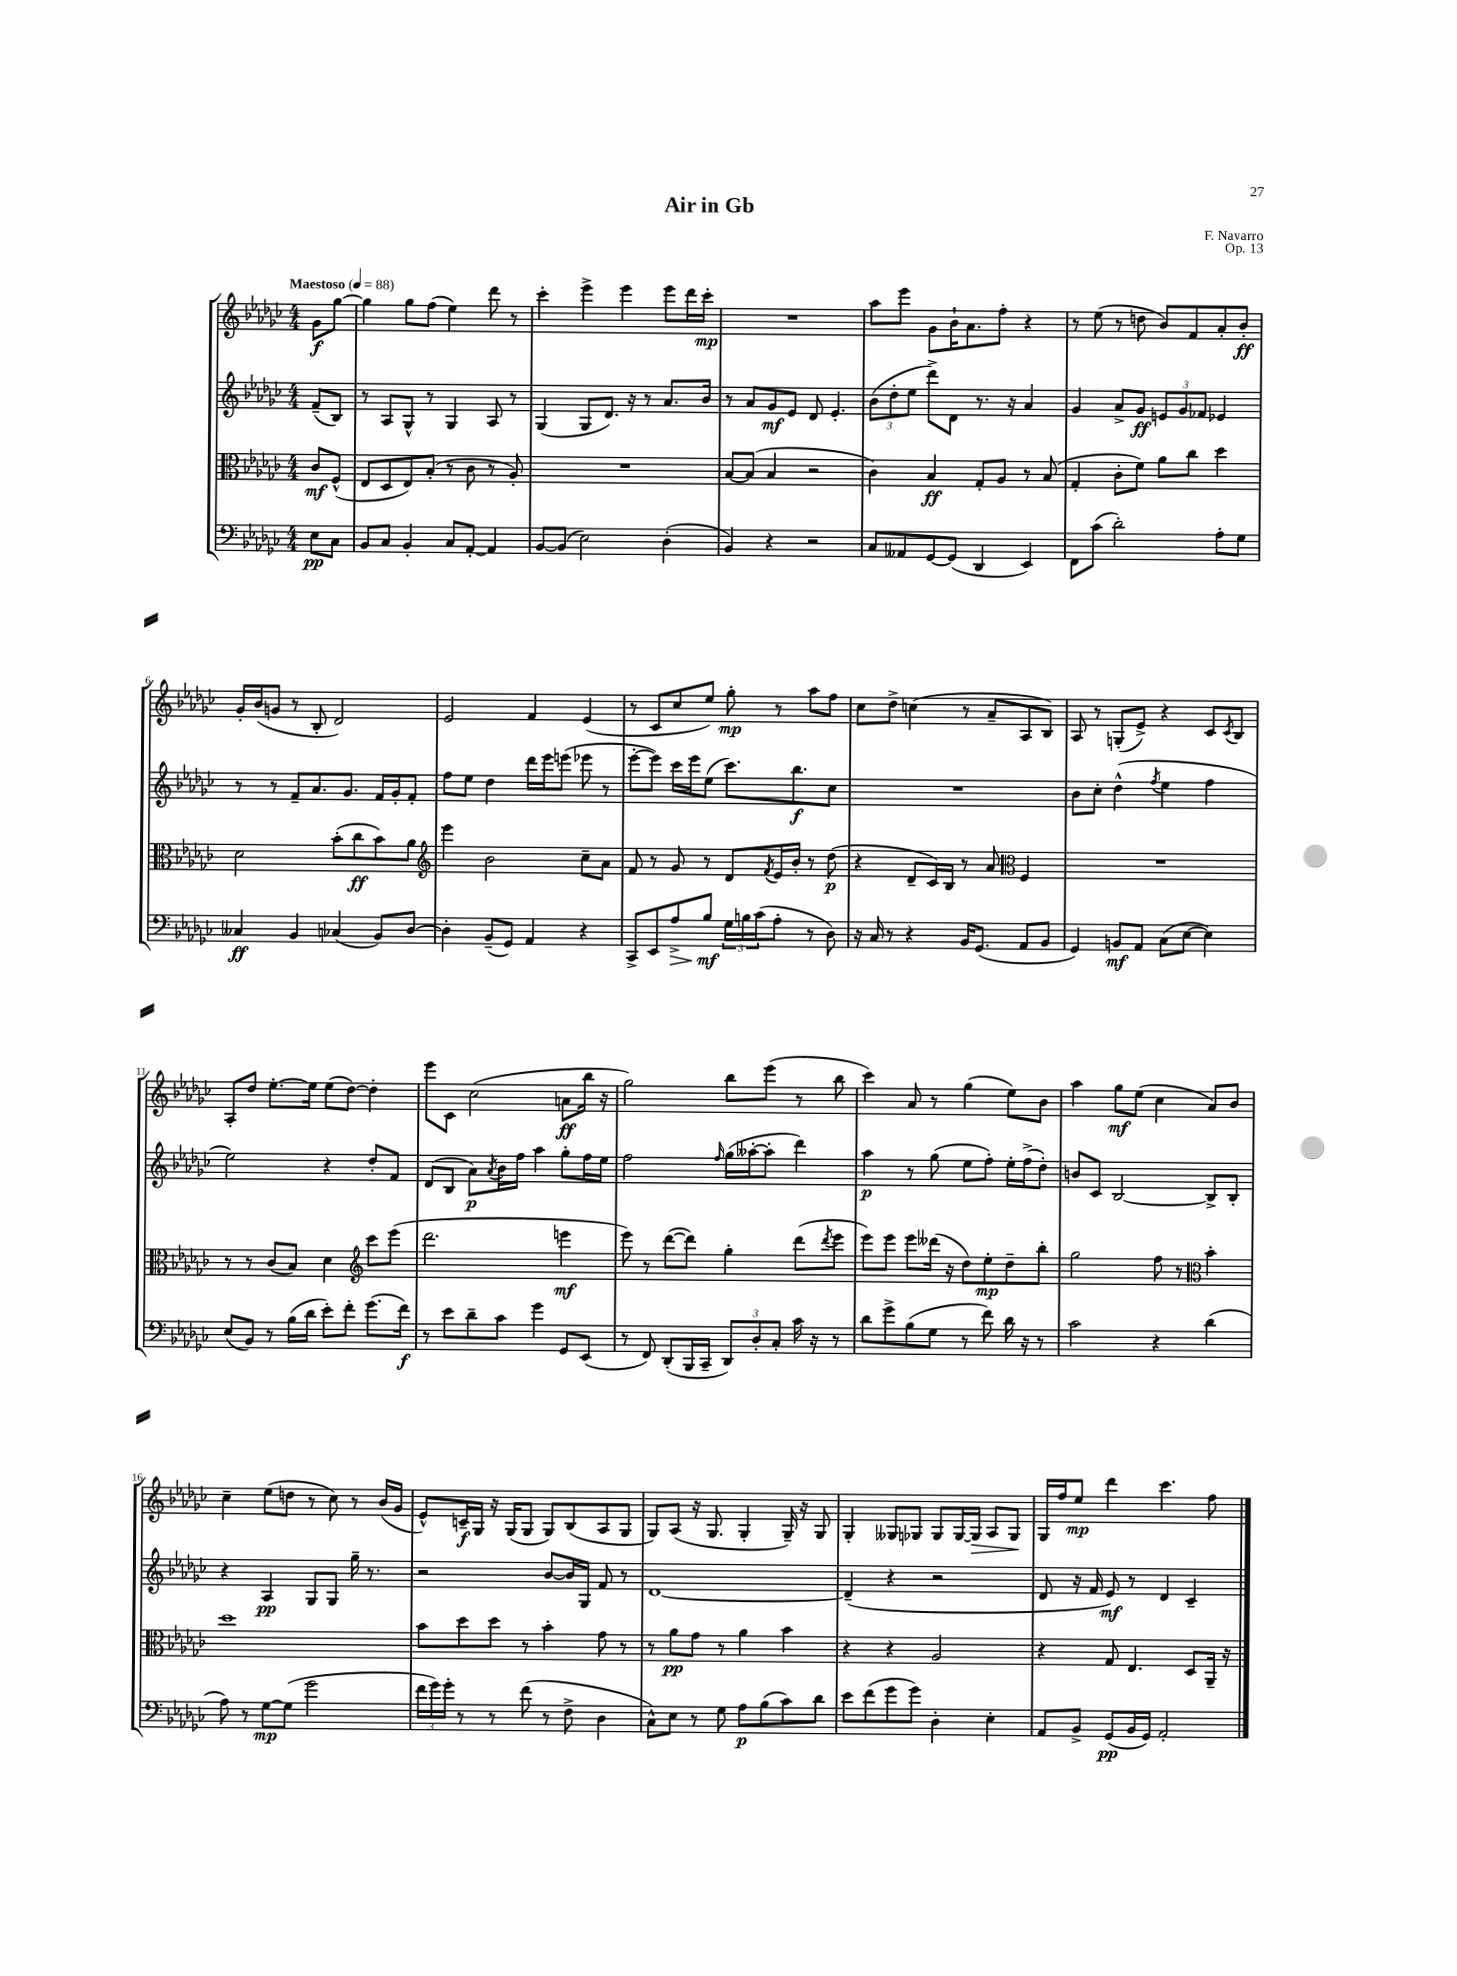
\header { title = "Air in Gb" composer = "F. Navarro" opus = "Op. 13" }
<<
\new StaffGroup <<
\new Staff = "s0" {
    \clef treble \key ges \major \numericTimeSignature \time 4/4 \partial 4 \tempo "Maestoso" 4 = 88
    ges'8\f ges''8~ |
    ges''4 ges''8 f''8( ees''4) des'''8 r8 |
    ces'''4-. ees'''4-> ees'''4 ees'''8 des'''16 ces'''16-.\mp |
    R1 |
    aes''8 ees'''8 ges'8 bes'16-! aes'8. f''8-. r4 |
    r8 ees''8( r8 d''8 bes'8) f'8 aes'8-. bes'8-.\ff |
    ges'16-. bes'16( g'8 r8 bes8-. des'2) |
    ees'2 f'4 ees'4( |
    r8 ces'8 ces''8 ees''8) ges''8-.\mp r8 aes''8 f''8 |
    ces''8 des''8-> c''4( r8 aes'8-- aes8 bes8) |
    aes8 r8 g8-.( ees'8->) r4 ces'8 \acciaccatura { ces'8 } bes8 |
    aes8-. des''8 ees''8.~-. ees''16 ees''8( des''8~) des''4-. |
    ees'''8 ces'8 ces''2( a'8\ff bes''16 r16 |
    ges''2) bes''8 ees'''8( r8 bes''8 |
    ces'''4) aes'8 r8 ges''4( ees''8) bes'8 |
    aes''4 ges''8\mf ees''8( ces''4 aes'8) bes'8 |
    ces''4-- ees''8( d''8 r8 ces''8) r8 bes'16( ges'16 |
    ees'8-^) c'16--\f ges16 r16 ges16( ges8 ges8) bes8( aes8 ges8 |
    ges8) aes8( r16 ges8. ges4-. ges16--) r16 ges8 |
    ges4-. geses8 ges8 ges8 ges16~ ges16\> aes8 ges8\! |
    ges16 f''16 ees''8\mp des'''4 ces'''4. f''8 \bar "|." |
}
\new Staff = "s1" {
    \clef treble \key ges \major \numericTimeSignature \time 4/4 \partial 4
    f'8--( bes8) |
    r8 aes8 ges8-^ r8 ges4 aes8 r8 |
    ges4( ges8 des'8.) r16 r8 aes'8. bes'16 |
    r8 aes'8 ges'8\mf ees'8 des'8 ees'4.-. |
    \tuplet 3/2 { bes'8( des''8-. ees''8 } des'''8->) des'8 r8. r16 aes'4 |
    ges'4 aes'8-> ges'8\ff \tuplet 3/2 { e'8 ges'8 fes'8 } ees'4 |
    r8 r8 f'8-- aes'8. ges'8. f'16 ges'16-. f'8-. |
    f''8 ees''8 des''4 des'''16 ees'''16 e'''8( ees'''8 r8 |
    ees'''8~-. ees'''8) ces'''16 ees'''16 ees''8( ces'''8.) bes''8.\f ces''8 |
    R1 |
    bes'8 ces''8-. des''4-^( \acciaccatura { f''8 } ees''4 f''4 |
    ees''2) r4 des''8-. f'8 |
    des'8( bes8 aes'8\p) \acciaccatura { aes'8 } bes'16 f''16 aes''4 ges''8-. f''16 ees''16 |
    f''2 \grace { f''16 } ges''16( aeses''16~-. aeses''8-. des'''4) |
    aes''4\p r8 ges''8( ees''8 f''8-.) ees''16-. f''16->( des''8-.) |
    b'8 ces'8 bes2~ bes8-> bes8-. |
    r4 aes4\pp ges8 ges8 ges''16-- r8. |
    r2 bes'8~ bes'16 ges16 f'8 r8 |
    des'1~ |
    des'4--( r4 r2 |
    des'8 r16 f'16 ees'8\mf) r8 des'4 ces'4-- \bar "|." |
}
\new Staff = "s2" {
    \clef alto \key ges \major \numericTimeSignature \time 4/4 \partial 4
    ces'8\mf f8-^( |
    ees8 des8 ees8) bes8-.( r8 ces'8 r8 aes8-.) |
    R1 |
    bes8~ bes8( bes4 r2 |
    ces'4) bes4\ff ges8-. aes8 r8 bes8( |
    ges4-. ces'8-. f'8) aes'8 ces''8 des''4 |
    des'2 bes'8-.( ces''8\ff bes'8) aes'8 |
    \clef treble ees'''4 bes'2 ces''8-- aes'8 |
    f'8 r8 ges'8 r8 des'8 \acciaccatura { f'8 } ees'16 bes'16-. r8 des''8\p( |
    r4 des'8-- ces'16) bes16 r8 aes'8 \clef alto f4 |
    R1 |
    r8 r8 ces'8( bes8) des'4 \clef treble ces'''8 ees'''8( |
    des'''2. e'''4\mf |
    ees'''8) r8 des'''8~( des'''8) ges''4-. des'''8( \acciaccatura { des'''8 } ees'''8 |
    ees'''8) ees'''8 ees'''8 deses'''16( r16 des''8) ees''8-.\mp des''8-- bes''8-. |
    ges''2 f''8 r8 \clef alto bes'4-. |
    des''1 |
    bes'8 des''8 des''8 r8 bes'4-. ges'8 r8 |
    r8 aes'8\pp ges'8 r8 aes'4 bes'4 |
    r4 r4 aes2 |
    r4 ges8 ees4. des8 aes,16-- r16 \bar "|." |
}
\new Staff = "s3" {
    \clef bass \key ges \major \numericTimeSignature \time 4/4 \partial 4
    ees8\pp ces8 |
    bes,8 ces8 bes,4-. ces8 aes,8~-. aes,4 |
    bes,8~ bes,8( ees2) des4-.( |
    bes,4) r4 r2 |
    ces8 aeses,8 ges,8~ ges,8( des,4 ees,4) |
    f,8 ces'8( des'2-.) aes8-. ges8 |
    ceses4\ff bes,4 ces4( bes,8) des8~ |
    des4-. bes,8--( ges,8) aes,4 r4 |
    ces,8-> ees,8 aes8->\> bes8\mf\! \tuplet 3/2 { ges16 b16 ces'16( } aes8-. r8 des8) |
    r16 ces16 r8 r4 bes,16 ges,8.( aes,8 bes,8 |
    ges,4) b,8\mf aes,8 ces8( ees8~ ees4) |
    ees8( bes,8) r8 bes16( des'16 ees'8-.) f'8-. ges'8.( f'16\f) |
    r8 ees'8 des'8-- ces'8 ges'4 ges,8 ees,8( |
    r8 f,8) des,8-.( bes,,16 ces,16-- \tuplet 3/2 { des,8) des8-. ces8-. } ces'16 r16 r8 |
    des'8 ges'8-> bes8( ges8 r8 f'8) des'16 r16 r8 |
    ces'2 r4 des'4( |
    aes8) r8 ges8~\mp ges8( ges'2 |
    \tuplet 3/2 { f'16 ges'16) ges'16-. } r8 r8 f'8( r8 f8-> des4 |
    ces8-^) ees8 r8 ges8 aes8\p bes8( ces'8) des'8 |
    ees'8 f'8( ges'8 ges'8) des4-. ees4-. |
    aes,8 bes,8-> ges,8\pp( bes,16 ges,16) aes,2-. \bar "|." |
}
>>
>>
